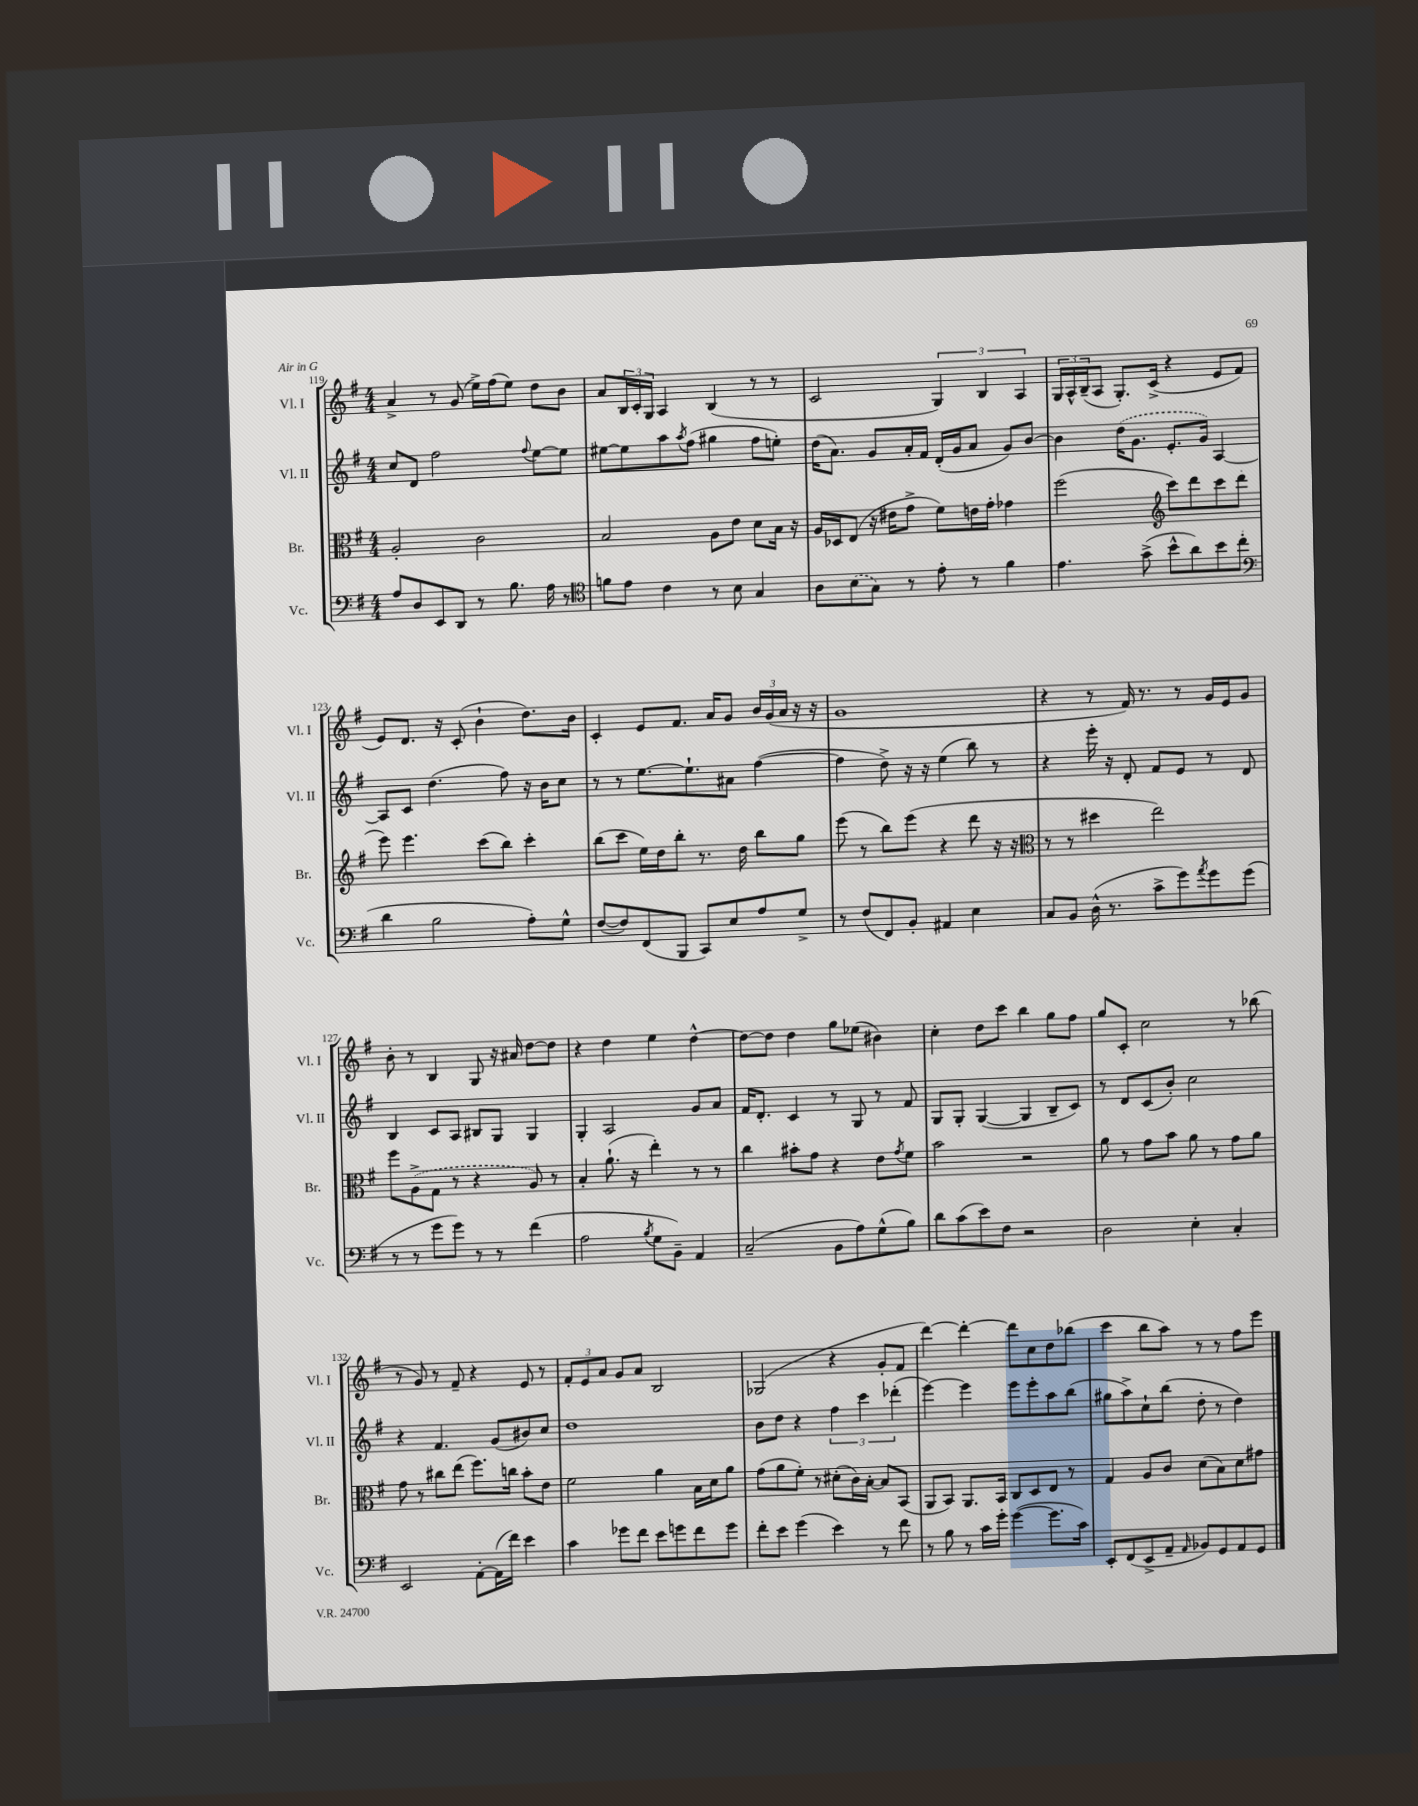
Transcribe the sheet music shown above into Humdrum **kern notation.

**kern	**kern	**kern	**kern
*staff4	*staff3	*staff2	*staff1
*clefF4	*clefC3	*clefG2	*clefG2
*k[f#]	*k[f#]	*k[f#]	*k[f#]
*M4/4	*M4/4	*M4/4	*M4/4
8A/L	2A'/	8cc/L	4a^/
8D/	.	8d/J	.
8EE/	.	2ff#\	8r
8DD/J	.	.	(8g/
8r	2c\	.	16ee^\LL)
.	.	.	(16ff#\J
8.B\	.	.	8ee\J)
.	.	8qqff#/	.
.	.	[8ee\L	8dd\L
16A\	.	.	.
8r	.	8ee\]J	8b\J
=	=	=	=
*clefC4	*	*	*
8f\L	2B/	[8ee#\L	8a/L
8e\J	.	8ee#\]	24B/L
.	.	.	24c'/
.	.	.	24G/JJ
4c\	.	8aa\	4A/
.	.	8qaa/	.
.	.	(8ff#\J	.
8r	8A\L	4gg#\	(4B/
8B\	8e\J	.	.
4G/	8d\L	8ff#\L	8r
.	16B\Jk	8ee'\J)	8r
.	16r	.	.
=	=	=	=
8A\L	16A/LL	(16dd\LK	2c/
.	16D-/J	8.a\J)	.
(8B\	(8E/J	.	.
8G\J)	16r	8g/L	.
.	16e#\LK	.	.
8r	8g^\J	16a'/L	.
.	.	16f#/JJ	.
8e'\	8f#\L)	(16d'/LL	6G/)
.	.	16g/J	.
8r	16e\L	8a/J	.
.	.	.	6B/
.	16g'\JJ	.	.
4f#\	4g-\	8g/L)	.
.	.	.	6A/
.	.	[8b/J	.
=	=	=	=
4.e\	(2ff#\	4b\]	24G/LL
.	.	.	24A^^/
.	.	.	(24B~/J
.	.	.	8A/J
.	.	(16dd\LK	8.G'/L)
.	.	8.g\J	.
(8g^\	.	.	.
.	.	.	(16c^/Jk
*	*clefG2	*	*
8b^^\L	8ccc\L)	8.e'/L	4r
8a\)	8ddd\	.	.
.	.	16g/Jk)	.
8b\	8ccc\	[4A/	8e/L
(8cc'\J	(8ddd\J	.	8f#/J
=	=	=	=
*clefF4	*	*	*
4d\	8eee\)	8A/]L	8e/L)
.	4.eee\	8c/J	8.d/J
2B\	.	(4.dd\	.
.	.	.	16r
.	.	.	(8c'/
.	(8ccc\L	.	4b`\
.	8bb\J)	8ff#\)	.
8A'\L)	4ccc'\	16r	8.dd\L)
.	.	16b\LK	.
8G^^\J	.	8cc\J	.
.	.	.	16b\Jk
=	=	=	=
([8F#/L	(8bb\L	8r	4c'/
8F#/])	8ccc\J	8r	.
(8FF#/	16ee\LL)	[8.ee\L	8e/L
.	16dd\J	.	.
8BBB/J	8bb'\J	.	8.f#/J
.	.	8.ee`\]	.
8CC/L)	8.r	.	.
.	.	.	16a/LK
8E/	.	8a#\J	8g/J
.	16dd\	.	.
8A/	8bb\L	([4ff#\	24b/LL
.	.	.	(24g/
.	.	.	24a/JJ
8G^/J	8gg\J	.	16r
.	.	.	16r
=	=	=	=
8r	(8eee\	4ff#\]	1g
(8F#/L	8r	.	.
8FF#/)	8bb\L)	8dd^\)	.
8BB'/J	(8eee\J	16r	.
.	.	16r	.
4AA#/	4r	(4ee\	.
4E\	8ddd\	8bb\)	.
.	16r	8r	.
.	16r	.	.
=	=	=	=
*	*clefC3	*	*
8C/L	8r	4r	4r
8BB/J	8r	.	.
(16D^^\	4dd#\	16eee'\	8r
8.r	.	16r	.
.	.	8d'/	16f#/)
.	.	.	8.r
8c^\L	2ee\)	8f#/L	.
8g\)	.	8e/J	8r
8qa/	.	.	.
8g\	.	8r	16g/LL
.	.	.	16e/J
(8g\J	.	8d/	8g/J
=	=	=	=
8r	8ff#\L	4B/	8b'\
8r	(8A^\	.	8r
8g\L	8G\J	8c/L	4B/
8g\J)	8r	8A/J	.
8r	4r	8B#/L	8G/
8r	.	8G/J	16r
.	.	.	16a#/
(4f#\	8A/)	4G/	[8dd\L
.	8r	.	8dd\]J
=	=	=	=
2A\	4B'/	4G'/	4r
.	(8.a`\	2A/	4dd\
.	16r	.	.
8qB/	.	.	.
8G\L	4ee'\)	.	4ee\
8BB~\J)	.	.	.
4AA/	8r	8g/L	[4dd^^\
.	8r	8a/J	.
=	=	=	=
(2C~/	4cc\	16f#/LK	8dd\_L
.	.	8.d'/J	.
.	.	.	8dd\]J
.	8b#'\L	4c/	4dd\
.	8g\J	.	.
8BB\L	4r	8r	8gg\L
8A\)	.	8G/	(8ee-\J
(8G^^\	8e\L	8r	4b#\)
.	8qg/	.	.
8B\J)	8f#\J	8f#/	.
=	=	=	=
8d\L	2b\	8G/L	4cc'\
(8c\	.	8G'/J	.
8e\)	.	([4G/	8dd\L
8F#\J	.	.	8ccc\J
2r	2r	4G/]	4bb\
.	.	8B~/L	8gg\L
.	.	8c/J)	8ff#\J
=	=	=	=
2D\	8a\	8r	8gg/L
.	8r	8d/L	8c'/J
.	8g\L	(8c/	2cc\
.	8b\J	8b'/J)	.
4E'\	8a\	2cc\	.
.	8r	.	.
4C'/	8g\L	.	8r
.	8a\J	.	(8bb-\
=	=	=	=
2EE/	8g\	4r	8r
.	8r	.	8g/)
.	8cc#\L	4.f#/	8r
.	(8ee\J	.	8f#~/
[8AA'\L	8.ff#\L)	.	4r
(16AA\]L	.	(8g/L	.
16f#\JJ)	16cc\Jk	.	.
4e\	8b'\L	8b#/)	8e/
.	8e\J	8cc/J	8r
=	=	=	=
4c\	2f#\	1dd	12f#'/L
.	.	.	12e/
.	.	.	12a/J
8g-\L	.	.	8g/L
8f#\J	.	.	8a/J
8e\L	4a\	.	2B/
8g\	.	.	.
8f#\	16B\LL	.	.
.	16d\J	.	.
8g\J	8a\J	.	.
=	=	=	=
8f#'\L	(8g\L	8b\L	(2G-/
8e\J	8a\	8dd\J	.
(4g\	8f#'\J)	4r	.
.	8r	.	.
4e\)	(8d#'\L	6ff#\	4r
.	16c\L)	.	.
.	.	6ccc\	.
.	[16B'\JJ	.	.
8r	8B/]L	.	8g'/L
.	.	(6ddd-'\	.
8f#\	(8BB/J	.	8f#/J
=	=	=	=
8r	8AA/L	[4eee\)	[4ddd\)
8B\	8BB/J)	.	.
8r	8.AA/L	4eee\]	4ddd'\_
16c\LL	.	.	.
16g'\JJ	16BB/Jk	.	.
([4g\	8C/L	8eee\L	8ddd\]L
.	8D/	8eee'\	8cc\
8.g\]L	8E/J	8aa\	8dd\
.	8r	(8bb\J	(8bb-\J
16c\Jk)	.	.	.
=	=	=	=
8EE'/L	4G/	8gg#\L	4ccc\
(8FF#/	.	8aa^\)	.
8EE^/	8A/L	8cc`\	8bb\L
8AA~/J	8c/J	(8bb\J	8aa\J)
16qqAA/	.	.	.
8BB-/L)	(8d\L	8dd'\	8r
8GG/	8B\)	8r	8r
8AA/	8d\	4dd\)	8ff#\L
8GG/J	8g#\J	.	8eee\J
==	==	==	==
*-	*-	*-	*-
